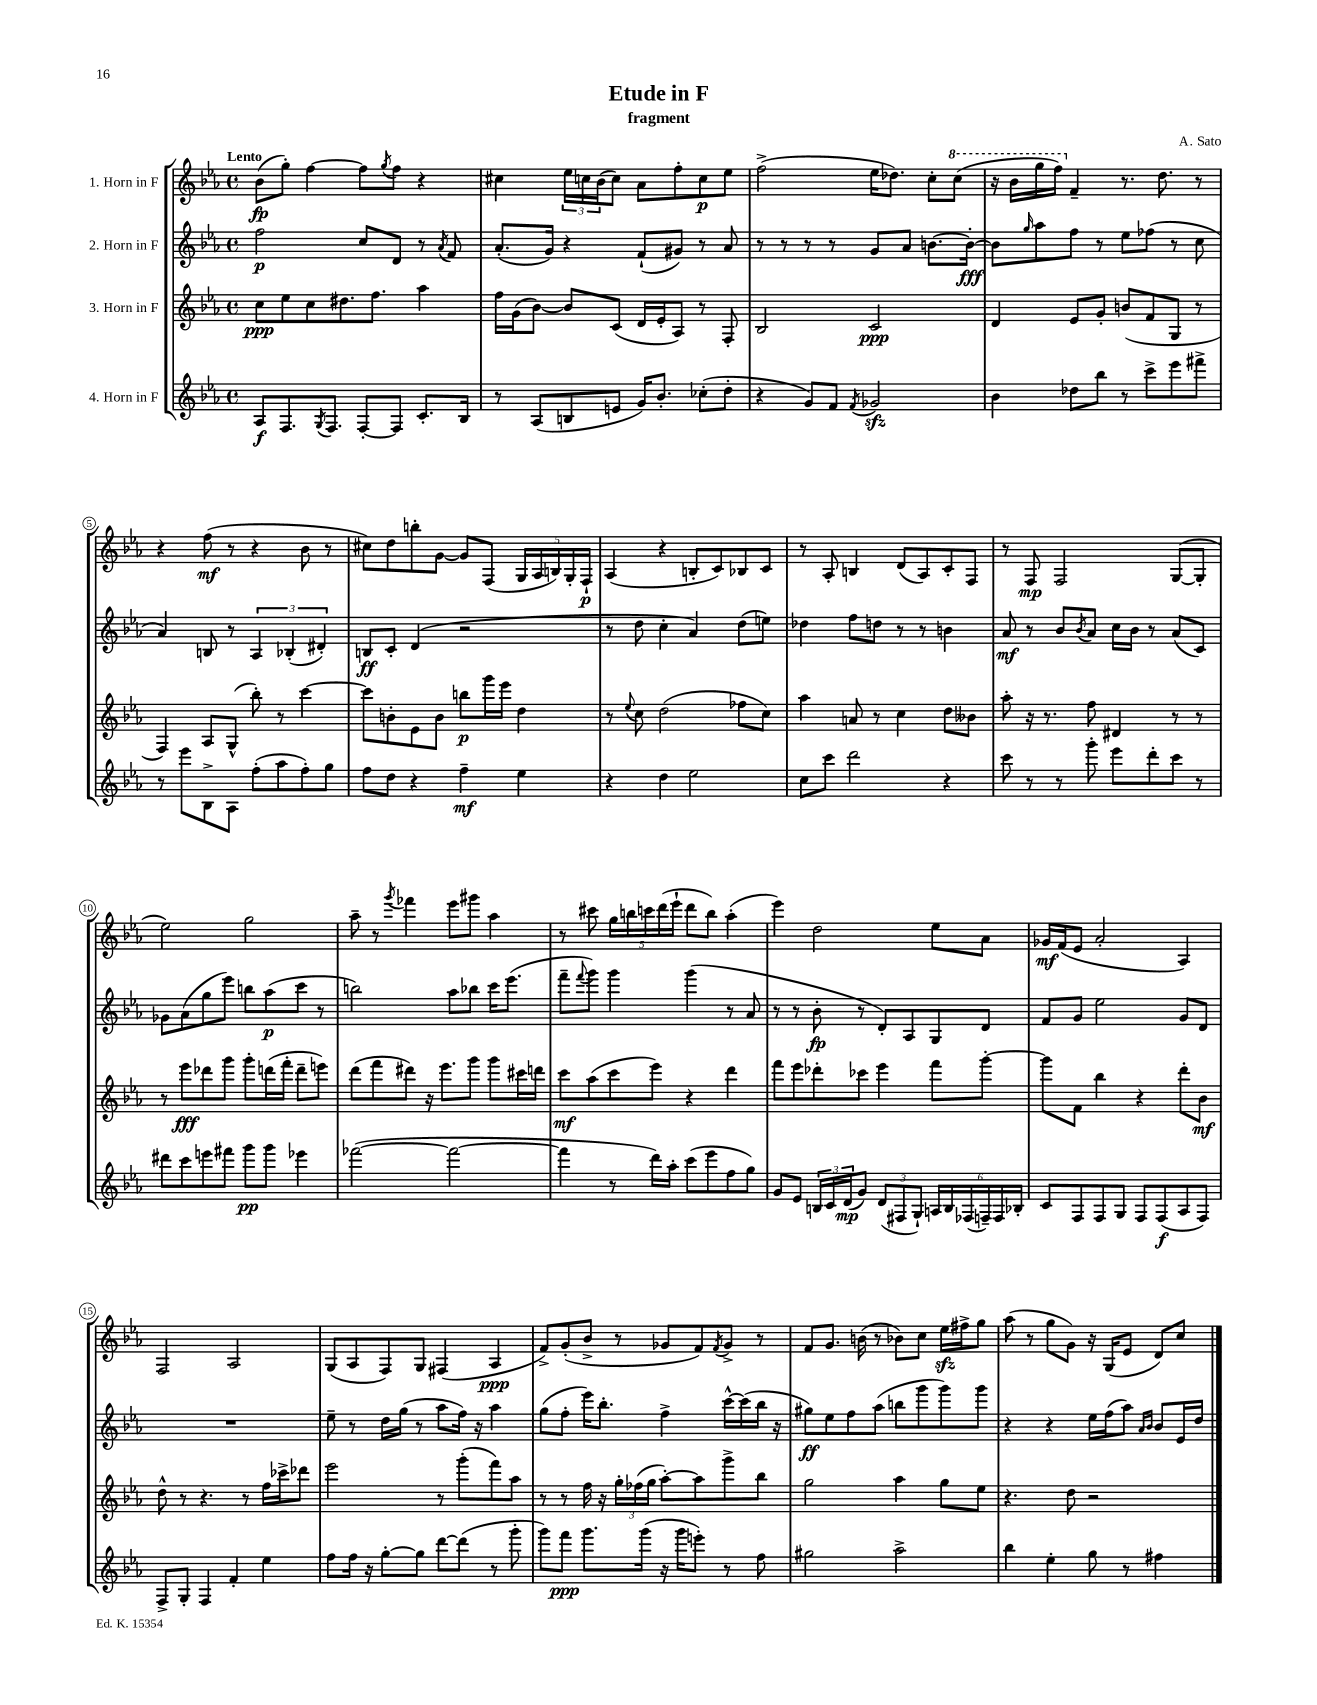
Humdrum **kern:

**kern	**dynam	**kern	**dynam	**kern	**dynam	**kern	**dynam
*part4	*part4	*part3	*part3	*part2	*part2	*part1	*part1
*staff4	*staff4	*staff3	*staff3	*staff2	*staff2	*staff1	*staff1
*I"4. Horn in F	*	*I"3. Horn in F	*	*I"2. Horn in F	*	*I"1. Horn in F	*
*clefG2	*	*clefG2	*	*clefG2	*	*clefG2	*
*k[b-e-a-]	*	*k[b-e-a-]	*	*k[b-e-a-]	*	*k[b-e-a-]	*
*M4/4	*	*M4/4	*	*M4/4	*	*M4/4	*
*met(c)	*	*met(c)	*	*met(c)	*	*met(c)	*
=1	=1	=1	=1	=1	=1	=1	=1
!	!	!	!	!	!	!LO:TX:a:B:t=Lento	!
8A-/L	f	8cc\L	ppp	2ff\	p	(8b-\L	fp
8.F/	.	8ee-\	.	.	.	8gg'\J)	.
.	.	8cc\	.	.	.	[4ff\	.
8qG/	.	.	.	.	.	.	.
8.F/J	.	.	.	.	.	.	.
.	.	8.dd#X\	.	.	.	.	.
[8F'/L	.	.	.	8cc/L	.	8ff\L]	.
.	.	8.ff\J	.	.	.	.	.
.	.	.	.	.	.	8qgg/	.
8F/J]	.	.	.	8d/J	.	8ff\J	.
8.c'/L	.	4aa-\	.	8r	.	4r	.
.	.	.	.	8qa-/	.	.	.
.	.	.	.	8f/	.	.	.
16B-/Jk	.	.	.	.	.	.	.
=2	=2	=2	=2	=2	=2	=2	=2
8r	.	16ff\LL	.	(8.a-'/L	.	4cc#X\	.
.	.	(16g\J	.	.	.	.	.
(8A-/L	.	[8b-\J)	.	.	.	.	.
.	.	.	.	16g/Jk)	.	.	.
8Bn/	.	8b-/L]	.	4r	.	24ee-\LL	.
.	.	.	.	.	.	24ccn\	.
.	.	.	.	.	.	(24b-\J	.
8en/J	.	(8c/J	.	.	.	8cc\J)	.
16g/KL)	.	16d/LL	.	(8f`/L	.	8a-\L	.
8.b-'/J	.	16e-'/J	.	.	.	.	.
.	.	8A-/J)	.	8g#X/J)	.	8ff'\	.
(8cc-X'\L	.	8r	.	8r	.	8cc\	p
8dd'\J	.	8F'/	.	8a-/	.	8ee-\J	.
=3	=3	=3	=3	=3	=3	=3	=3
4r	.	2B-/	.	8r	.	(2ff^\	.
.	.	.	.	8r	.	.	.
8g/L)	.	.	.	8r	.	.	.
8f/J	.	.	.	8r	.	.	.
8qf/	.	.	.	.	.	.	.
2g-Xzz/	.	2c/	ppp	8g/L	.	16ee-\KL	.
.	.	.	.	.	.	8.dd-X\J)	.
.	.	.	.	8a-/J	.	.	.
.	.	.	.	[8.bn\L	.	8cc'\L	.
*	*	*	*	*	*	*8va	*
.	.	.	.	.	.	(8ccc\J	.
.	.	.	.	16b'\Jk_	fff	.	.
=4	=4	=4	=4	=4	=4	=4	=4
4b-\	.	4d/	.	8b\L]	.	16r	.
.	.	.	.	.	.	16bb-\LL	.
.	.	.	.	16qqgg/	.	.	.
.	.	.	.	8aa-\	.	16ggg\	.
.	.	.	.	.	.	16fff\JJ)	.
*	*	*	*	*	*	*X8va	*
8dd-X\L	.	8e-/L	.	8ff\J	.	4f~/	.
8bb-\J	.	8g'/J	.	8r	.	.	.
8r	.	(8bn/L	.	8ee-\L	.	8.r	.
8ccc^\L	.	8f/	.	(8ff-X\J	.	.	.
.	.	.	.	.	.	8.dd\	.
8eee-\	.	8G/J	.	8r	.	.	.
8fff#X^\J	.	8r	.	8cc\	.	8r	.
!!LO:LB:g=z
=5	=5	=5	=5	=5	=5	=5	=5
8r	.	4F/)	.	4a-/)	.	4r	.
8eee-\L	.	.	.	.	.	.	.
8B-^\	.	8A-/L	.	8Bn/	.	(8ff\	mf
8A-\J	.	(8G^^/J	.	8r	.	8r	.
(8ff'\L	.	8bb-'\)	.	6A-/	.	4r	.
8aa-\	.	8r	.	.	.	.	.
.	.	.	.	(6B-X'/	.	.	.
8ff'\)	.	[4ccc\	.	.	.	8b-\	.
.	.	.	.	6d#X'/)	.	.	.
8gg\J	.	.	.	.	.	8r	.
=6	=6	=6	=6	=6	=6	=6	=6
8ff\L	.	8ccc\L]	.	8Bn/L	ff	8cc#X\L)	.
8dd\J	.	8bn'\	.	8c'/J	.	8dd\	.
4r	.	8e-\	.	(4d/	.	8bbn'\	.
.	.	8b\J	.	.	.	[8g\J	.
4ff~\	mf	8bbn\L	p	2r	.	8g/L]	.
.	.	16ggg\L	.	.	.	(8F/J	.
.	.	16eee-\JJ	.	.	.	.	.
4ee-\	.	4dd\	.	.	.	20G/LL	.
.	.	.	.	.	.	20A-/	.
.	.	.	.	.	.	20Bn/)	.
.	.	.	.	.	.	20G'/	.
.	.	.	.	.	.	20F`/JJ	p
=7	=7	=7	=7	=7	=7	=7	=7
4r	.	8r	.	8r	.	(4A-/	.
.	.	8qqee-/	.	.	.	.	.
.	.	8cc\	.	8dd\	.	.	.
4dd\	.	(2dd\	.	4cc'\	.	4r	.
2ee-\	.	.	.	4a-/)	.	8Bn'/L	.
.	.	.	.	.	.	8c/)	.
.	.	8ff-X\L	.	(8dd\L	.	8B-X/	.
.	.	8cc\J)	.	8een\J)	.	8c/J	.
=8	=8	=8	=8	=8	=8	=8	=8
8cc\L	.	4aa-\	.	4dd-X\	.	8r	.
8ccc\J	.	.	.	.	.	8A-'/	.
2ddd\	.	8an/	.	8ff\L	.	4Bn/	.
.	.	8r	.	8ddn\J	.	.	.
.	.	4cc\	.	8r	.	(8d/L	.
.	.	.	.	8r	.	8A-/)	.
4r	.	8dd\L	.	4bn\	.	8c'/	.
.	.	8b--X\J	.	.	.	8F/J	.
=9	=9	=9	=9	=9	=9	=9	=9
8ccc\	.	8aa-'\	.	8a-/	mf	8r	.
8r	.	16r	.	8r	.	8F/	mp
.	.	8.r	.	.	.	.	.
8r	.	.	.	8b-/L	.	2F/	.
.	.	.	.	8qb-/	.	.	.
8ggg'\	.	8ff\	.	8a-/J	.	.	.
8eee-\L	.	4d#X/	.	16cc\LL	.	.	.
.	.	.	.	16b-\JJ	.	.	.
8ddd'\	.	.	.	8r	.	.	.
8ccc\J	.	8r	.	(8a-/L	.	([8G/L	.
8r	.	8r	.	8c/J)	.	8G'/J]	.
!!LO:LB:g=z
=10	=10	=10	=10	=10	=10	=10	=10
8ddd#X\L	.	8r	.	8g-X\L	.	2ee-\)	.
8ccc\	.	8eee-\L	fff	(8a-\	.	.	.
8eeen\	.	8ddd-X\	.	8gg\	.	.	.
8fff#X\J	.	8ggg\J	.	8eee-\J)	.	.	.
8ggg\L	pp	8ggg'\L	.	8bbn\L	.	2gg\	.
8ggg\J	.	(16dddn\L	.	(8aa-\	p	.	.
.	.	16fff'\JJ	.	.	.	.	.
4eee-X\	.	8ddd~\L	.	8ccc\J	.	.	.
.	.	8eeen\J)	.	8r	.	.	.
=11	=11	=11	=11	=11	=11	=11	=11
([2fff-X\	.	(8ddd\L	.	2bbn\)	.	8aa-~\	.
.	.	8fff\	.	.	.	8r	.
.	.	.	.	.	.	8qggg/	.
.	.	8ddd#X\J)	.	.	.	4fff-X\	.
.	.	16r	.	.	.	.	.
.	.	8.eee-\L	.	.	.	.	.
2fff-\_	.	.	.	8aa-\L	.	8eee-\L	.
.	.	8ggg\J	.	8bb-X\J	.	8ggg#X\J	.
.	.	8ggg\L	.	16ccc\KL	.	4aa-\	.
.	.	.	.	(8.eee-\J	.	.	.
.	.	16ccc#X\L	.	.	.	.	.
.	.	16dddn\JJ	.	.	.	.	.
=12	=12	=12	=12	=12	=12	=12	=12
4fff-\]	.	8ccc\L	mf	8fff~\L	.	8r	.
.	.	.	.	8qqfff/	.	.	.
.	.	(8aa-\	.	8ggg\J)	.	8ccc#X\	.
8r	.	8ccc\	.	4ggg\	.	20gg\LL	.
.	.	.	.	.	.	20bbn\	.
.	.	.	.	.	.	20cccn\	.
16ddd\LL)	.	8eee-\J)	.	.	.	.	.
.	.	.	.	.	.	(20ddd\	.
16aa-'\JJ	.	.	.	.	.	.	.
.	.	.	.	.	.	20eee-`\JJ	.
(8ccc\L	.	4r	.	(4ggg\	.	8ddd\L	.
8eee-\	.	.	.	.	.	8bb\J)	.
8ff\	.	4ddd\	.	8r	.	(4aa-'\	.
8gg\J)	.	.	.	8a-/	.	.	.
=13	=13	=13	=13	=13	=13	=13	=13
8g/L	.	8fff\L	.	8r	.	4eee-\)	.
8e-/J	.	8eee-\	.	8r	.	.	.
24Bn/LL	.	8ddd-X'\	.	8b-'\	fp	2dd\	.
24c/	.	.	.	.	.	.	.
(24d/J	mp	.	.	.	.	.	.
8g/J)	.	8ccc-X\J	.	8r	.	.	.
(12d/L	.	4eee-\	.	8d'/L)	.	.	.
12F#X/	.	.	.	.	.	.	.
.	.	.	.	8A-/	.	.	.
12G`/J)	.	.	.	.	.	.	.
24An/LL	.	8fff\L	.	8G/	.	8ee-\L	.
24B/	.	.	.	.	.	.	.
(24F-X/	.	.	.	.	.	.	.
24Fn~/)	.	[8ggg'\J	.	8d/J	.	8a-\J	.
24F/	.	.	.	.	.	.	.
24B-X'/JJ	.	.	.	.	.	.	.
=14	=14	=14	=14	=14	=14	=14	=14
8c/L	.	8ggg\L]	.	8f/L	.	16g-X/LL	mf
.	.	.	.	.	.	(16f/J	.
8F/	.	8f\J	.	8g/J	.	8e-/J	.
8F/	.	4bb-\	.	2ee-\	.	2a-'/	.
8G/J	.	.	.	.	.	.	.
8F/L	.	4r	.	.	.	.	.
(8F/	f	.	.	.	.	.	.
8A-/	.	8ddd'\L	.	8g/L	.	4A-/)	.
8F/J)	.	8b-\J	mf	8d/J	.	.	.
!!LO:LB:g=z
=15	=15	=15	=15	=15	=15	=15	=15
8F^/L	.	8dd^^\	.	1r	.	2F/	.
8G'/J	.	8r	.	.	.	.	.
4F/	.	4.r	.	.	.	.	.
4f'/	.	.	.	.	.	2A-/	.
.	.	8r	.	.	.	.	.
4ee-\	.	16ff\LL	.	.	.	.	.
.	.	16ccc-X^\J	.	.	.	.	.
.	.	8ddd-X\J	.	.	.	.	.
=16	=16	=16	=16	=16	=16	=16	=16
8ff\L	.	2eee-\	.	8ee-~\	.	(8G/L	.
16ff\Jk	.	.	.	8r	.	8A-/	.
16r	.	.	.	.	.	.	.
[8gg'\L	.	.	.	16dd\LL	.	8F/)	.
.	.	.	.	(16gg\JJ	.	.	.
8gg\J]	.	.	.	8r	.	8G/J	.
[8ddd\L	.	8r	.	8aa-\L	.	(4F#X/	.
(8ddd\J]	.	(8ggg'\L	.	16ff\Jk)	.	.	.
.	.	.	.	16r	.	.	.
8r	.	8fff\)	.	4aa-\	.	4A-/	ppp
8ggg'\	.	8aa-\J	.	.	.	.	.
=17	=17	=17	=17	=17	=17	=17	=17
8ggg\L)	.	8r	.	(8gg\L	.	8f^/L)	.
8fff\J	ppp	8r	.	8ff'\J	.	(8g'/	.
8.ggg\L	.	16ff\	.	16eee-\KL)	.	8b-^/J	.
.	.	16r	.	8.bb-'\J	.	.	.
.	.	24gg'\LL	.	.	.	8r	.
.	.	(24ff-X\	.	.	.	.	.
(16ggg\Jk	.	.	.	.	.	.	.
.	.	24gg\JJ	.	.	.	.	.
16r	.	[8aa-'\L)	.	4ff^\	.	8g-X/L	.
16ggg\KL	.	.	.	.	.	.	.
8eeen'\J)	.	8aa-\]	.	.	.	8f/)	.
.	.	.	.	.	.	8qf/	.
8r	.	8ggg^\	.	[16ccc^^\LL	.	8g-^/J	.
.	.	.	.	(16ccc\]	.	.	.
8ff\	.	8bb-\J	.	16bb-\JJ	.	8r	.
.	.	.	.	16r	.	.	.
=18	=18	=18	=18	=18	=18	=18	=18
2gg#X\	.	2gg\	.	8gg#X\L)	ff	8f/L	.
.	.	.	.	8ee-\	.	8.g/J	.
.	.	.	.	8ff\	.	.	.
.	.	.	.	.	.	(16bn\	.
.	.	.	.	(8aa-\J	.	8r	.
2aa-^\	.	4aa-\	.	8bbn\L	.	8b-X\L)	.
.	.	.	.	8ggg\	.	8cc\J	.
.	.	8gg\L	.	8ggg\)	.	16ee-zz\LL	.
.	.	.	.	.	.	16ff#X^\J	.
.	.	8ee-\J	.	8ggg\J	.	8gg\J	.
=19	=19	=19	=19	=19	=19	=19	=19
4bb-\	.	4.r	.	4r	.	(8aa-\	.
.	.	.	.	.	.	8r	.
4ee-'\	.	.	.	4r	.	8gg\L	.
.	.	8dd\	.	.	.	8g\J)	.
8gg\	.	2r	.	16ee-\LL	.	16r	.
.	.	.	.	(16ff\J	.	(16G/KL	.
8r	.	.	.	8aa-\J)	.	8e-/J	.
.	.	.	.	16qqa-/LL	.	.	.
.	.	.	.	16qqb-/JJ	.	.	.
4ff#X\	.	.	.	8b-/L	.	8d/L)	.
.	.	.	.	16e-/L	.	8cc/J	.
.	.	.	.	16dd/JJ	.	.	.
==	==	==	==	==	==	==	==
*-	*-	*-	*-	*-	*-	*-	*-
